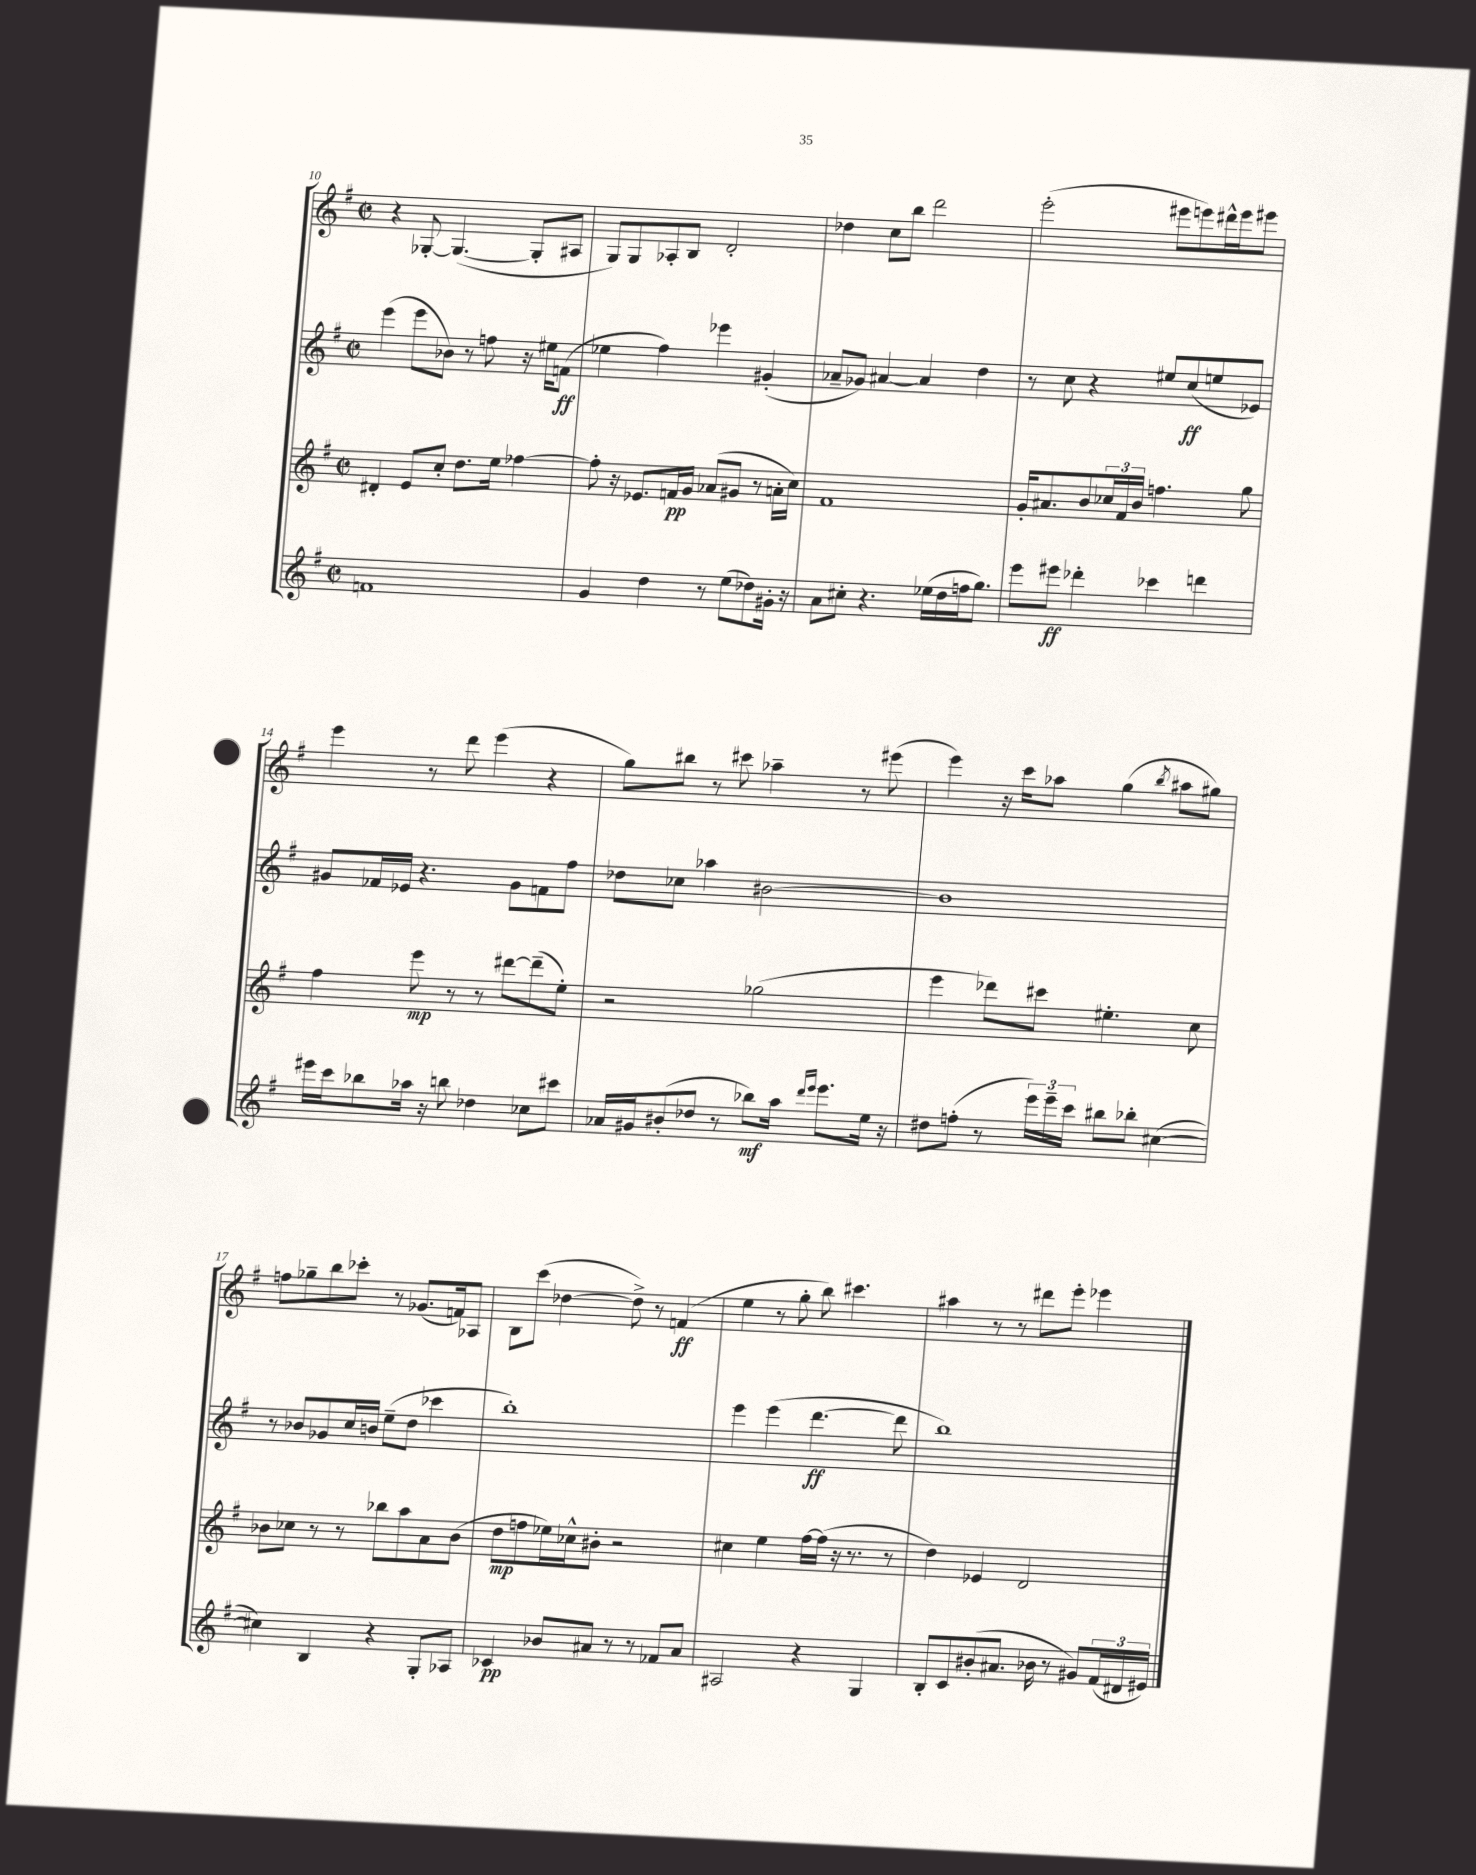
<<
\new StaffGroup <<
\new Staff = "s0" {
    \clef treble \key g \major \defaultTimeSignature \time 2/2
    r4 ges8~-. ges4.~( ges8-. ais8 |
    g8) g8 aes8-. b8 d'2-. |
    des''4 c''8 b''8 d'''2 |
    e'''2-.( eis'''8 e'''8) dis'''16-^ e'''16 eis'''8 |
    e'''4 r8 d'''8 e'''4( r4 |
    g''8) bis''8 r8 cis'''8 aes''4-- r8 eis'''8( |
    e'''4) r16 c'''16 aes''8 g''4( \acciaccatura { b''8 } ais''8 gis''8) |
    f''8 ges''8-- b''8 ces'''8-. r8 ges'8.( f'16) aes8 |
    b8 c'''8( des''4~ des''8->) r8 f'4\ff( |
    e''4 r8 g''8-. b''8) cis'''4. |
    ais''4 r8 r8 dis'''8 e'''8-. ees'''4 \bar "|." |
}
\new Staff = "s1" {
    \clef treble \key g \major \defaultTimeSignature \time 2/2
    e'''4( e'''8 bes'8) r8 f''8 r16 eis''16 f'8\ff( |
    ees''4 fis''4) ees'''4 gis'4-.( |
    aes'8-- ges'8) ais'4~ ais'4 d''4 |
    r8 c''8 r4 eis''8 c''8\ff( e''8 ees'8) |
    gis'8 fes'16 ees'16 r4. gis'8 f'8 fis''8 |
    des''8 ces''8 aes''4 bis'2~ |
    bis'1 |
    r8 bes'8 ges'8 c''16 b'16 e''8--( d''8 ces'''4 |
    b''1-.) |
    e'''4 e'''4( d'''4.~\ff d'''8 |
    b''1) \bar "|." |
}
\new Staff = "s2" {
    \clef treble \key g \major \defaultTimeSignature \time 2/2
    dis'4-. e'8 c''8-. d''8. e''16 fes''4~ |
    fes''8-. r16 ees'8. f'16\pp g'16 aes'8( gis'8 r8 a'16-. c''16) |
    fis'1 |
    g'16-. ais'8. b'8 \tuplet 3/2 { ces''16 fis'16 b'16 } f''4. g''8 |
    fis''4 e'''8\mp r8 r8 dis'''8~ dis'''8--( e''8-.) |
    r2 ges''2( |
    e'''4 des'''8) cis'''8 eis''4.-. c''8 |
    bes'8 ces''8 r8 r8 bes''8 a''8 a'8 bes'8( |
    d''8\mp f''8 ees''16) ces''16-^ bis'8-. r2 |
    cis''4 e''4 fis''16~ fis''16( r16 r8. r8 |
    d''4) ees'4 d'2 \bar "|." |
}
\new Staff = "s3" {
    \clef treble \key g \major \defaultTimeSignature \time 2/2
    f'1 |
    g'4 d''4 r8 e''8( des''8) gis'16-. r16 |
    a'8 cis''8-. r4. ees''16( d''16 f''16 g''8.) |
    e'''8 eis'''8\ff des'''4-. ces'''4 d'''4 |
    eis'''16 c'''16 bes''8 aes''16 r16 b''8 des''4 ces''8 cis'''8 |
    aes'16 gis'16 bis'8-.( des''8 r8 bes''8\mf) a''16 \grace { d'''16 e'''16 } e'''8. e''16 r16 |
    dis''8 f''8-.( r8 \tuplet 3/2 { e'''16) e'''16-- c'''16 } bis''8 bes''8-. cis''4~( |
    cis''4) b4 r4 g8-. aes8 |
    ces'4\pp bes'8 ais'8 r8 r8 fes'8 ais'8 |
    ais2 r4 g4 |
    b8-. c'8 bis'8-.( ais'8. bes'16 r8 gis'8) \tuplet 3/2 { fis'16( dis'16 eis'16) } \bar "|." |
}
>>
>>
\layout { \context { \Score currentBarNumber = #10 } }
